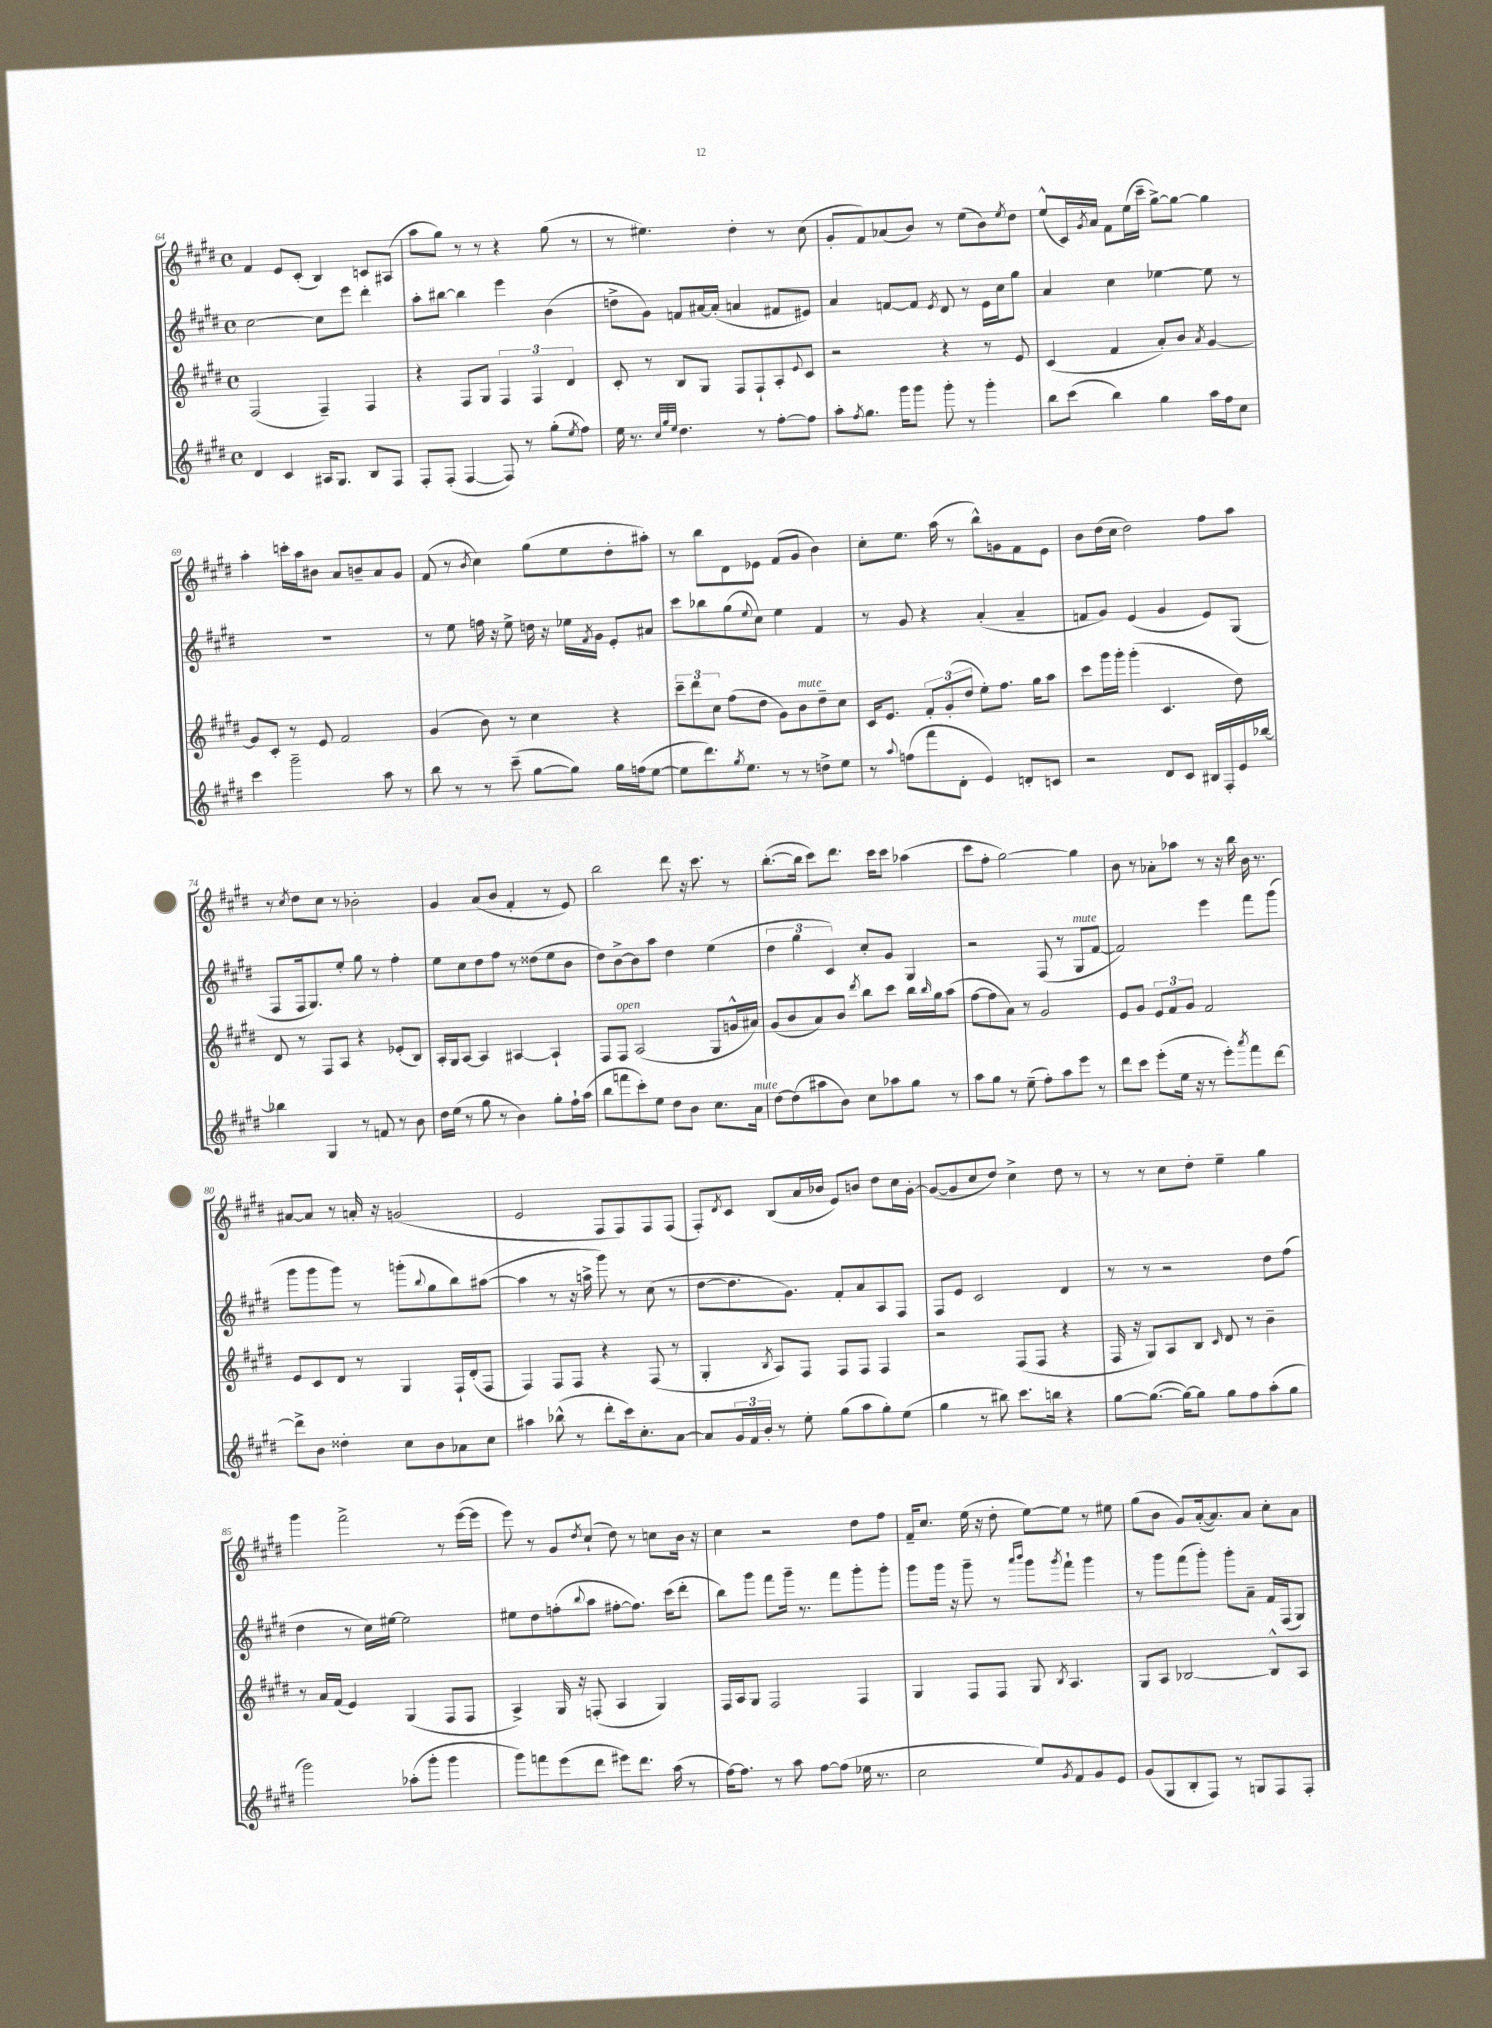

**kern	**kern	**kern	**kern
*part4	*part3	*part2	*part1
*staff4	*staff3	*staff2	*staff1
*clefG2	*clefG2	*clefG2	*clefG2
*k[f#c#g#d#]	*k[f#c#g#d#]	*k[f#c#g#d#]	*k[f#c#g#d#]
*M4/4	*M4/4	*M4/4	*M4/4
*met(c)	*met(c)	*met(c)	*met(c)
=64	=64	=64	=64
4d#/	(2F#/	[2cc#\	4f#/
4c#/	.	.	8e/L
.	.	.	(8c#'/J
16A#X/KL	4F#~/)	8cc#\L]	4B/)
8.G#/J	.	.	.
.	.	8eee\J	.
8B/L	4F#/	4ddd#'\	8cn/L
8F#/J	.	.	(8A#X/J
=65	=65	=65	=65
8F#'/L	4r	8aa'\L	8aa\L
(8F#'/J	.	[8bb#X\J	8gg#\J)
[4F#/	8F#/L	4bb#\]	8r
.	8G#/J	.	8r
8F#/])	6F#/	4eee\	4r
8r	.	.	.
.	6F#/	.	.
(8gg#'\L	.	(4b\	(8gg#\
.	6d#/	.	.
8qee/	.	.	.
8ff#\J)	.	.	8r
=66	=66	=66	=66
16ee\	8c#'/	8ddn^\L	8r
8.r	.	.	.
.	8r	8g#\J)	4.ee#X\)
32qqcc#/LLL	.	.	.
32qqgg#/	.	.	.
32qqee/JJJ	.	.	.
4.dd#\	8B/L	8fn/L	.
.	8G#/J	[16a#X/L	.
.	.	(16a#'/JJ]	.
.	8F#/L	4an/	4dd#'\
8r	8F#`/	.	.
[8ff#'\L	8A'/	8f#X/L	8r
.	8qqe/	.	.
8ff#\J]	8c#/J	8e#X/J)	(8cc#\
=67	=67	=67	=67
8aa'\L	2r	4a/	8g#'/L
8qff#/	.	.	.
8.gg#\J	.	.	8f#/)
.	.	[8fn/L	(8a-X/
16ggg#\KL	.	.	.
8ggg#\J	.	8f/J]	8b/J)
.	.	8qe/	.
8ggg#'\	4r	8d#/	8r
8r	.	8r	(8ee\L
4ggg#'\	8r	16e\LL	8b\)
.	.	16cc#\J	.
.	.	.	8qee/
.	8e/	8gg#\J	8dd#\J
=68	=68	=68	=68
8bb\L	(4c#/	4a/	(8ee^^/L
(8ccc#\J	.	.	16c#/L)
.	.	.	8qg#/
.	.	.	16a/JJ
4bb\)	4f#/	4cc#\	8f#\L
.	.	.	(16ee\L
.	.	.	16ccc#~\JJ
4gg#\	8a'/L)	[4ee-X\	[8gg#^\L)
.	8b/J	.	8gg#\J_
.	8qa/	.	.
16aa\LL	[4g#/	8ee-\]	4gg#\]
16ff#\J	.	.	.
8cc#\J	.	8r	.
!!LO:LB:g=z
=69	=69	=69	=69
4ccc#\	8g#/L]	1r	4aa'\
.	8c#'/J	.	.
2ggg#~\	8r	.	16cccn'\LL
.	.	.	16aa\J
.	8e/	.	8b#X\J
.	2f#/	.	8a/L
.	.	.	8bn~/
8aa\	.	.	8a/
8r	.	.	8g#/J
=70	=70	=70	=70
8bb\	(4g#/	8r	(8f#/
8r	.	8ee\	8r
.	.	.	8qb/
8r	8b\)	16ffn\	4cc#\)
.	.	16r	.
(8ccc#~\	8r	8ee^\	.
[8gg#\L	4cc#\	16ddn\	(8gg#\L
.	.	16r	.
8gg#\J])	.	16ee-X\LL	8ee\
.	.	8qf#/	.
.	.	16g#\JJ	.
16gg#\LL	4r	8e'/L	8dd#'\
(16ffn\J	.	.	.
[8ee\J	.	8a#X/J	8aa#X'\J)
=71	=71	=71	=71
8ee\L]	12ccc#~\L	8ccc#\L	8r
.	12ddd#\	.	.
8.ddd#\)	.	8bb-X\	8bb\L
.	12cc#\J	.	.
.	(8ff#\L	(8gg#\	8d#\
8qgg#/	.	.	.
8.ee\J	.	.	.
.	.	8qqee/	.
.	8dd#\J	8cc#\J)	8e-X\J
8r	8g#\L)	4ee\	(8f#/L
!	!LO:TX:a:i:t=mute	!	!
8r	8b\	.	8g#/J
8ddn^\L	8dd#~\	4f#/	4b\)
8ee\J	8cc#\J	.	.
=72	=72	=72	=72
8r	16c#/KL	8r	8cc#'\L
.	8.e/J	.	.
8qqaa/	.	.	.
(8ffn\L	.	8g#/	8.ee\J
8fff#\	12f#'/L	4r	.
.	.	.	(16aa\
.	(12g#'/	.	.
8d#'\J	.	.	8r
.	12dd#/J	.	.
4e/)	8ee'\L)	(4a'/	8bb^^\L)
.	8.ff#\J	.	8gn\
8dn'/L	.	4a~/	8f#\
.	16gg#\KL	.	.
8cn/J	8aa\J	.	8e\J
=73	=73	=73	=73
2r	8ccc#\L	8fn/L	8b\L
.	16ggg#\L	8g#/J)	(16dd#\L
.	16ggg#'\JJ	.	16cc#\JJ
.	(4ggg#'\	(4e/	2dd#\)
8d#/L	4.c#/	4g#/	.
8c#/J	.	.	.
16B#X/LL	.	8e/L)	8ff#\L
16F#'/	.	.	.
16e/	8dd#\)	(8G#/J	8aa\J
[16bb-X/JJ	.	.	.
!!LO:LB:g=z
=74	=74	=74	=74
4bb-X\]	8d#/	8F#/L	8r
.	.	.	8qcc#/
.	8r	16F#/k	8dd#\L
.	.	8.G#/)	.
4G#/	8F#/L	.	8cc#\J
.	8A/J	8ee'/J	8r
8r	4r	8gg#\	2b-X'\
8fn/	.	8r	.
8r	(8e-X'/L	4ff#'\	.
8b\	8B/J)	.	.
=75	=75	=75	=75
16dd#\LL	16A'/LL	8ee\L	4g#/
(16ee\JJ	16G#/J	.	.
8r	[8A/J	8cc#\	.
8gg#\	4A/]	8dd#\	(8a/L
8r	.	8ff#\J	8b/J
4b\)	[4A#X/	8r	4f#'/
.	.	(8dd##X\L	.
8gg#'\L	4A#`/]	8ee\	8r
16ff#`\L	.	8b\J	8e/)
(16aa\JJ	.	.	.
=76	=76	=76	=76
8bb\L	8F#/L	8dd#\L)	2bb\
!	!LO:TX:a:i:t=open	!	!
8fffn\	8F#/J	[8b^\	.
8ccc#'\)	(2A/	8b\]	.
8ee\J	.	8aa\J	.
8dd#\L	.	4dd#\	8ddd#\
8b\J	.	.	16r
.	.	.	8.ccc#\
8.cc#\L	8G#/L	(4ee\	.
.	16gn^^/L	.	8r
!LO:TX:a:i:t=mute	!	!	!
16a\Jk	16a#X/JJ)	.	.
=77	=77	=77	=77
[8dd#\L	(8g#/L	6dd#\	([8.bb'\L
(8dd#\]	8b/	.	.
.	.	6gg#\	.
.	.	.	16bb\Jk]
8aa#X\	8a/)	.	8ccc#\L)
.	.	6c#/)	.
8b\J)	8b/J	.	8.ddd#\J
.	8qddd#/	.	.
8cc#\L	8bb\L	8cc#'/L	.
.	.	.	16ccc#\KL
8aa-X\	8ccc#\J	8g#/J	8ccc#\J
8gg#\J	16bb\LL	4G#/	(4aa-X\
.	16qqbb/	.	.
.	16gg#\J	.	.
8r	(8aa\J	.	.
=78	=78	=78	=78
8aa\L	[8ff#\L	2r	8ccc#\L
8gg#\J	8ff#\]	.	8ff#'\J
8r	8a\J)	.	[2gg#\)
(8ee~\	8r	.	.
8ff#'\L)	2g#/	(8F#/	.
8aa\	.	8r	.
!	!	!LO:TX:a:i:t=mute	!
8eee\J	.	8G#/L	4gg#\]
8r	.	[8f#/J	.
=79	=79	=79	=79
8ddd#\L	8e/L	2f#/])	8b\
8ccc#\J	8g#/J	.	8r
(8eee'\L	12e/L	.	8a-X'\L
.	12f#/	.	.
16ee\Jk	.	.	8aa-X\J
.	12g#/J	.	.
16r	.	.	.
8r	2f#/	4eee\	8r
8eee'\L)	.	.	16r
.	.	.	16bb\
8qaaa/	.	.	.
8fff#\	.	8fff#\L	16b\
.	.	.	8.r
[8ddd#\J	.	(8ggg#\J	.
!!LO:LB:g=z
=80	=80	=80	=80
8ddd#^\L]	8e/L	8ggg#\L	[8a#X/L
8b\J	8c#/	8ggg#\	8a#/J]
4dd##X'\	8d#/J	8ggg#\J)	8r
.	8r	8r	16an'/
.	.	.	16r
8cc#\L	4G#/	(8gggn'\L	(2gn/
.	.	8qqbb/	.
8b\	.	8gg#\	.
8a-X\	16F#`/LL	8bb\)	.
.	(16d#'/J	.	.
8cc#\J	8F#/J	([8aa#X\J	.
=81	=81	=81	=81
4aa#X\	4F#/)	4aa#\]	2e/
(8bb-X^^\	8F#/L	8r	.
8r	8F#/J	16r	.
.	.	16aan^\	.
8ddd#'\L	4r	8ggg#\)	8F#/L
16ccc#\k)	.	8r	8F#/)
8.cc#'\	.	.	.
.	(8F#/	(8cc#\	8F#/
[8a\J	8r	8r	(8F#/J
=82	=82	=82	=82
8a/L]	4G#'/	[8dd#\L	8F#'/L)
.	.	.	8qd#/
24g#/L	.	8.dd#\]	8c#/J
24f#/	.	.	.
24b'/JJ	.	.	.
.	8qB/	.	.
8r	8A/L)	.	(8B/L
.	.	8.g#\J)	.
8ee'\	8F#/J	.	16a/L
.	.	.	16b-X/JJ
(8gg#\L	8F#/L	8f#'/L	8e/L)
8aa\	8F#/J	8a/	8bn/J
8gg#'\)	4F#/	8A/	8dd#\L
(8ee\J	.	8F#/J	16cc#\L
.	.	.	[16g#'\JJ
=83	=83	=83	=83
4gg#\	2r	8F#/L	(8g#/L_
.	.	8e/J	8g#/]
8r	.	2c#/	8cc#/
8bb#X\)	.	.	8dd#/J)
8.ccc#\L	(8F#/L	.	4cc#^\
.	8F#/J	.	.
16bbn\Jk	.	.	.
4r	4r	4d#/	8dd#\
.	.	.	8r
=84	=84	=84	=84
[8gg#\L	16F#/	8r	8r
.	16r	.	.
(8.gg#\J_	8G#/L)	8r	8r
.	8A/	2r	8cc#\L
16gg#\KL_)	.	.	.
8gg#\J]	8B/J	.	8dd#'\J
.	16qqc#/	.	.
8gg#\L	8d#/	.	4ee~\
8ff#\	8r	.	.
(8aa'\	4b~\	8dd#\L	4gg#\
8gg#\J	.	(8ff#\J	.
!!LO:LB:g=z
=85	=85	=85	=85
2ggg#\)	8r	4dd#\	4ggg#\
.	16a/LL	.	.
.	(16f#/JJ	.	.
.	4e/)	8r	2fff#^\
.	.	16cc#\LL)	.
.	.	[16ee#X\JJ	.
(8aa-X'\L	(4G#/	2ee#\]	.
8ggg#'\J	.	.	.
4ggg#\	8F#/L	.	8r
.	8F#/J	.	([16eee\LL
.	.	.	16eee\JJ]
=86	=86	=86	=86
8ggg#\L)	4A^/)	8ee#X\L	8eee\)
8fffn\	.	8dd#\	8r
(8eee\	16G#/	(8ffn'\	8g#/L
.	16r	.	.
.	.	8qqbb/	8qdd#/
8ddd#\J	(8Fn'/	8aa\J	(8cc#`/J
8eee#X\L)	4A/	[8ff#X'\L	8dd#\)
8.ddd#\J	.	8.ff#\J])	8r
.	4G#/)	.	8ccn\L
(16aa\	.	(16ccc#\KL	.
8r	.	8ddd#'\J	16b\Jk
.	.	.	16r
=87	=87	=87	=87
[16ff#\KL)	16F#/LL	8bb\L)	4cc#\
8.ff#\J]	16A/J	.	.
.	8G#/J	8ggg#\J	.
8r	2F#/	8fff#\L	2r
8aa\	.	16ggg#~\Jk	.
.	.	8.r	.
[8ff#\L	.	.	.
(8ff#\J]	.	8fff#\L	.
16ee-X\	4F#/	8ggg#'\	8dd#\L
8.r	.	.	.
.	.	8ggg#'\J	8ff#\J
=88	=88	=88	=88
2cc#\	4G#/	8ggg#\L	16f#~/KL
.	.	.	8.cc#/J
.	.	16ggg#\Jk	.
.	.	16r	.
.	8F#/L	8ggg#~\	(16ee\
.	.	.	16r
.	8F#/J	8r	8dd#'\
.	.	16qqaaa/LL	.
.	.	16qqbbb/JJ	.
8ee/L)	8G#/	8ggg#\L	[8ee\L)
8qg#/	8qB/	8qggg#/	.
8f#/	4.A/	8fff#`\J	8ee\J]
8g#/	.	4ggg#\	8r
8e/J	.	.	8ee#X\
=89	=89	=89	=89
(8g#/L	8G#/L	8r	(8gg#\L
8G#/	8A/J	8ggg#\L	8b\J
8B'/	[2B-X/	(8fff#\	8g#/L)
8F#/J)	.	8ggg#'\J)	([16a'/k
.	.	.	8.a/])
8r	.	8ggg#'\L	.
8Gn/L	.	8a~\J	8a/J
8F#/	8B-^^/L]	16f#/LL	8cc#'\L
.	.	(16F#/J	.
8F#'/J	8A/J	8G#/J)	8a\J
==	==	==	==
*-	*-	*-	*-
